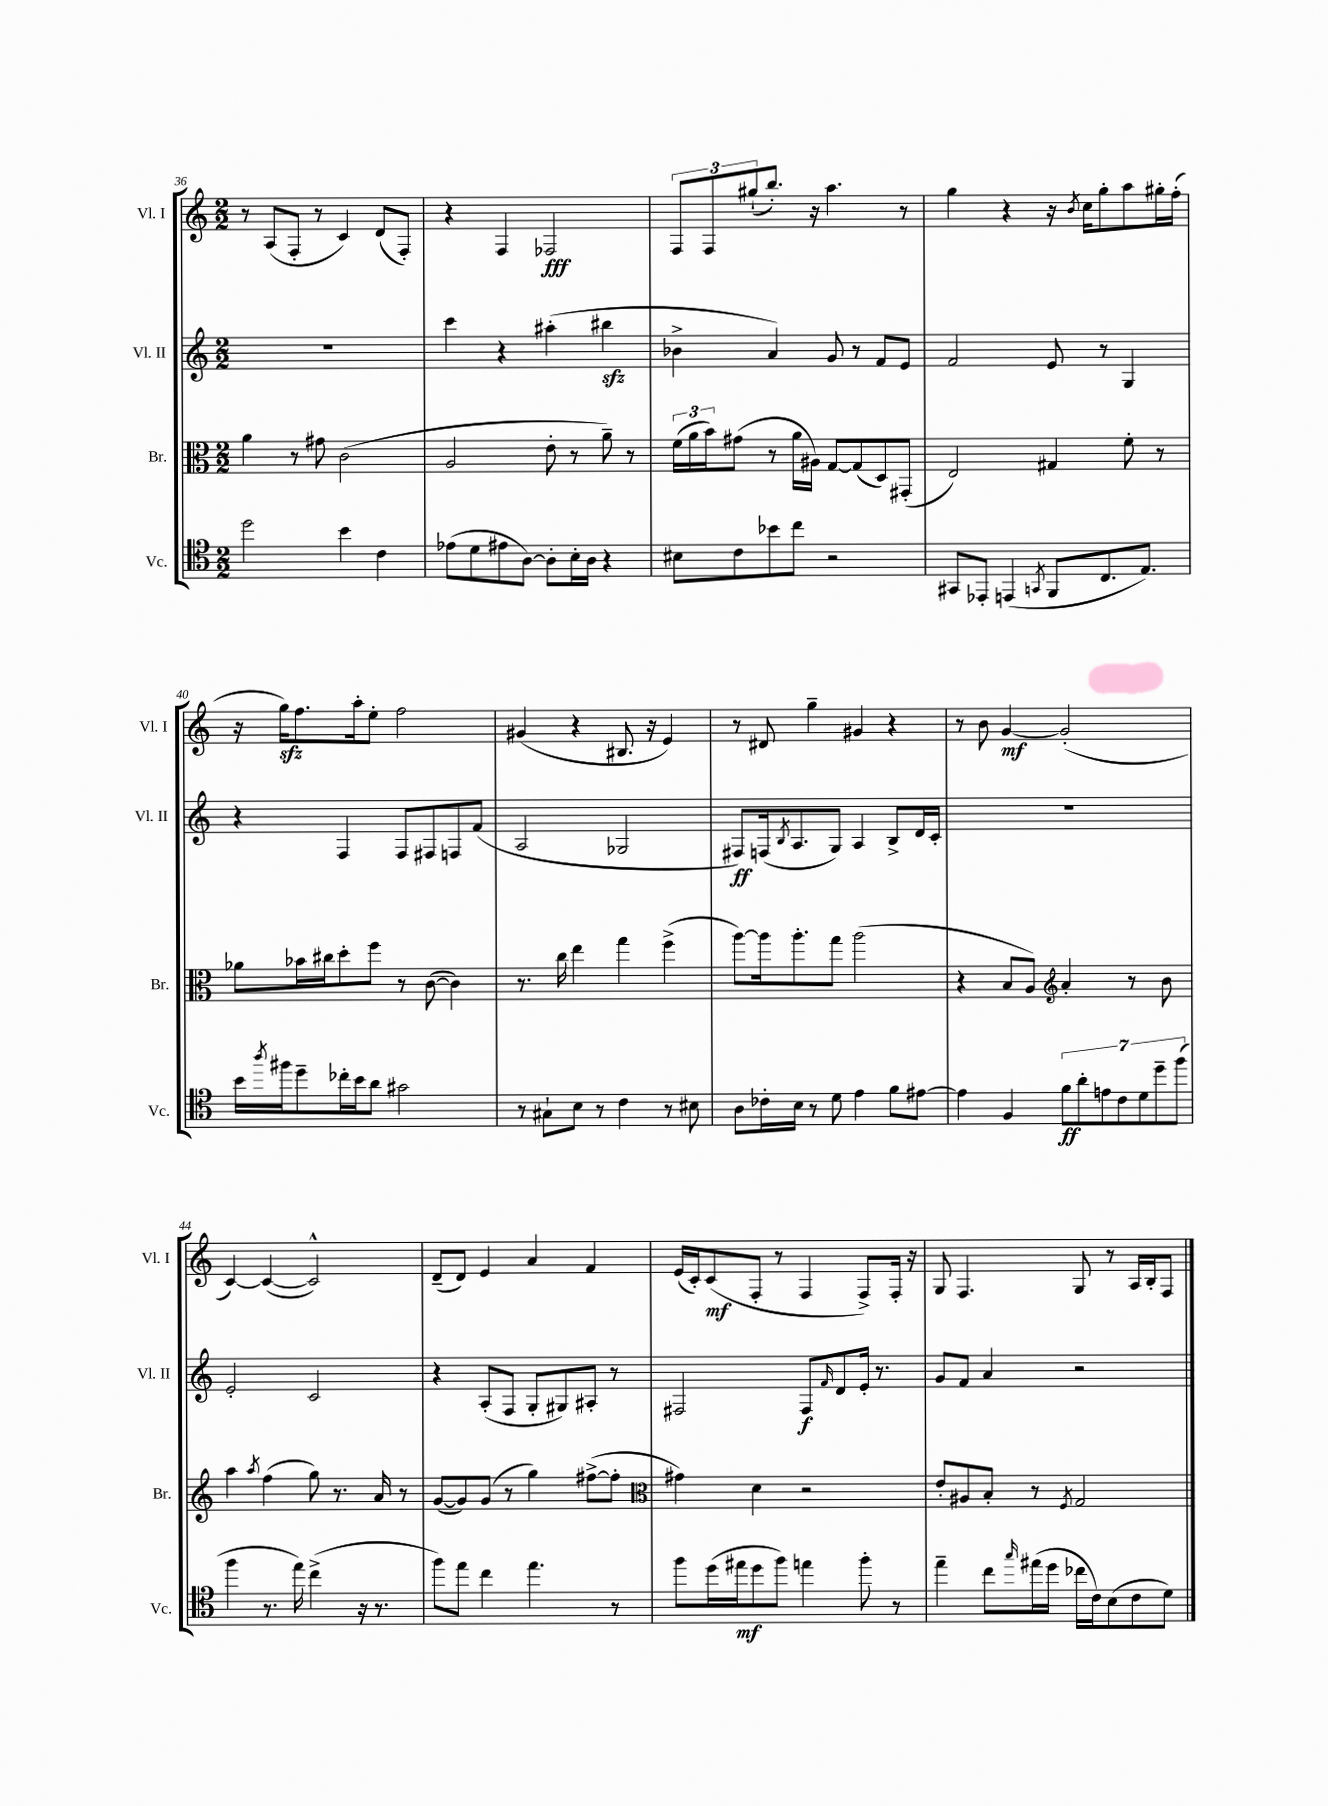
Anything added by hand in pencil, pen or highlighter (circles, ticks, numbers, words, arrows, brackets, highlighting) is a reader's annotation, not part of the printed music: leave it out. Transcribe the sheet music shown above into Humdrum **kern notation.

**kern	**kern	**kern	**kern
*staff4	*staff3	*staff2	*staff1
*clefC4	*clefC3	*clefG2	*clefG2
*k[]	*k[]	*k[]	*k[]
*M2/2	*M2/2	*M2/2	*M2/2
2dd	4a	1r	8r
.	.	.	(8A
.	8r	.	8F'
.	8g#	.	8r
4b	(2c	.	4c)
4c	.	.	(8d
.	.	.	8F')
=	=	=	=
(8e-	2A	4ccc	4r
8d	.	.	.
8e#	.	4r	4F
[8A)	.	.	.
8A']	8e'	(4aa#'	2F-
16B'	8r	.	.
16A	.	.	.
4r	8a~)	4bb#	.
.	8r	.	.
=	=	=	=
8B#	(24f	4b-^	12F
.	24a	.	.
.	24b)	.	12F
8c	(8g#	.	.
.	.	.	(12gg#`
8b-	8r	4a)	8.bb')
8cc	16a	.	.
.	16A#)	.	16r
2r	[8G	8g	4.aa
.	(8G]	8r	.
.	8D)	8f	.
.	(8GG#'	8e	8r
=	=	=	=
8GG#	2E)	2f	4gg
8EE-'	.	.	.
(4EE	.	.	4r
8qGG	.	.	.
8FF	4G#	8e	16r
.	.	.	8qb
.	.	.	16cc
8.C	.	8r	8gg'
.	8f'	4G	8aa
8.E)	.	.	.
.	8r	.	16gg#'
.	.	.	(16ff'
=	=	=	=
16b	8a-	4r	16r
8qaa	.	.	.
16ff#	.	.	16gg)
8dd~	16b-	.	8.ff
.	16cc#	.	.
16cc-'	8dd'	4F	.
16b	.	.	16aa'
8a	8ff	.	8ee'
2g#	8r	8F	2ff
.	([8c	8F#	.
.	4c])	8F	.
.	.	(8f	.
=	=	=	=
8r	8.r	2A	(4g#
8G#`	.	.	.
.	16cc	.	.
8B	4ee	.	4r
8r	.	.	.
4c	4gg	2G-	8.B#
.	.	.	16r
8r	(4ff^	.	4e)
8B#	.	.	.
=	=	=	=
8A	[8aa)	8F#)	8r
16c-'	16aa]	(16F	8d#
.	.	8qB	.
16B	8.aa'	8.A	.
8r	.	.	4gg~
8d	8gg	8G)	.
4e	(2aa	4A	4g#
8f	.	8B^	4r
[8e#	.	16d	.
.	.	16c'	.
=	=	=	=
4e#]	4r	1r	8r
.	.	.	8b
4F	8B	.	[4g
.	8A)	.	.
*	*clefG2	*	*
14f	4a'	.	(2g']
14a'	.	.	.
14e	.	.	.
14c	.	.	.
.	8r	.	.
14d	.	.	.
14dd~	.	.	.
.	8b	.	.
(14ff	.	.	.
=	=	=	=
4ff	4aa	2e'	[4c)
.	8qaa	.	.
8.r	(4ff	.	(4c_
16ee)	.	.	.
(4cc^	8gg)	2c	2c^^])
.	8.r	.	.
16r	.	.	.
8.r	16a	.	.
.	8r	.	.
=	=	=	=
8ff)	([8g	4r	(8d~
8ee	8g])	.	8d)
4cc	(8g	(8A'	4e
.	8r	8F	.
4.ee	4gg)	8G'	4a
.	.	8G#)	.
.	([8ff#^	8A#'	4f
8r	8ff#']	8r	.
=	=	=	=
*	*clefC3	*	*
8ff	4g#)	2F#	(16e
.	.	.	16c')
(16dd	.	.	(8c
16ee#	.	.	.
8dd	4d	.	8F'
8ff)	.	.	8r
4ee	2r	8F#	4F
.	.	16qqf	.
.	.	8d	.
8ff'	.	16e'	8F^)
.	.	8.r	.
8r	.	.	16F'
.	.	.	16r
=	=	=	=
4ee~	8e'	8g	8G
.	8A#	8f	4.F
8cc	8B'	4a	.
16qqgg	.	.	.
(16ee#	8r	.	.
16dd	.	.	.
.	8qF	.	.
16cc-	2G	2r	8G
16c)	.	.	.
(8B	.	.	8r
8c	.	.	16A
.	.	.	16B'
8d)	.	.	8F
==	==	==	==
*-	*-	*-	*-
